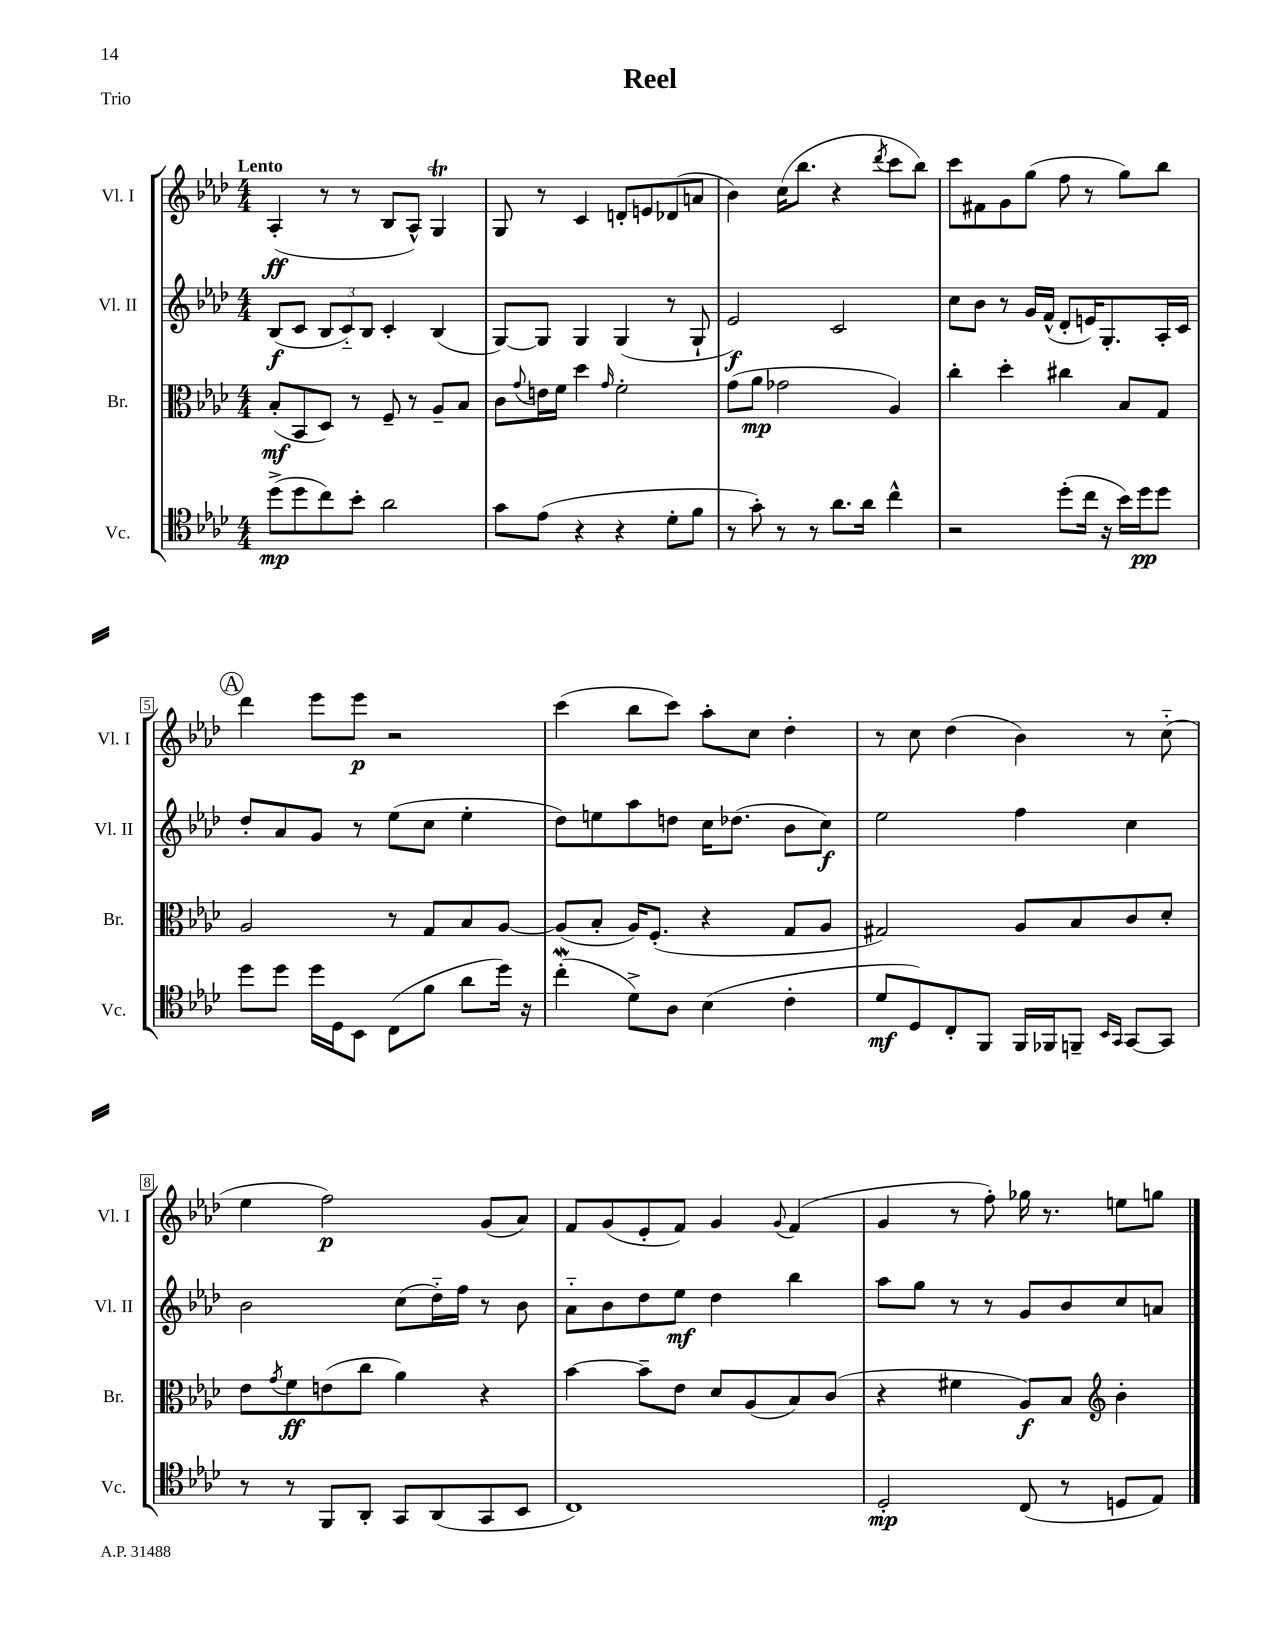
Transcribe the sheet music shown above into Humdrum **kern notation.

**kern	**dynam	**kern	**dynam	**kern	**dynam	**kern	**dynam
*part4	*part4	*part3	*part3	*part2	*part2	*part1	*part1
*staff4	*staff4	*staff3	*staff3	*staff2	*staff2	*staff1	*staff1
*I"Vc.	*	*I"Br.	*	*I"Vl. II	*	*I"Vl. I	*
*I'Vc.	*	*I'Br.	*	*I'Vl. II	*	*I'Vl. I	*
*clefC4	*	*clefC3	*	*clefG2	*	*clefG2	*
*k[b-e-a-d-]	*	*k[b-e-a-d-]	*	*k[b-e-a-d-]	*	*k[b-e-a-d-]	*
*M4/4	*	*M4/4	*	*M4/4	*	*M4/4	*
=1	=1	=1	=1	=1	=1	=1	=1
!	!	!	!	!	!	!LO:TX:a:B:t=Lento	!
(8dd-^\L	mp	(8B-'/L	mf	(8B-/L	f	(4A-'/	ff
8dd-\	.	8BB-/	.	8c/J	.	.	.
8cc\)	.	8D-/J)	.	12B-/L	.	8r	.
.	.	.	.	12c/)	.	.	.
8b-'\J	.	8r	.	.	.	8r	.
.	.	.	.	12B-/J	.	.	.
2a-\	.	8F~/	.	4c'/	.	8B-/L	.
.	.	8r	.	.	.	8A-^^/J)	.
.	.	8A-~/L	.	(4B-/	.	4Gt/	.
.	.	8B-/J	.	.	.	.	.
=2	=2	=2	=2	=2	=2	=2	=2
8g\L	.	8c\L	.	[8G/L)	.	8G/	.
.	.	8qqg/	.	.	.	.	.
(8e-\J	.	16en\L	.	8G/J]	.	8r	.
.	.	16f\JJ	.	.	.	.	.
4r	.	4dd-\	.	4G/	.	4c/	.
.	.	16qqg/	.	.	.	.	.
4r	.	2f'\	.	(4G/	.	8dn'/L	.
.	.	.	.	.	.	8en/	.
8d-'\L	.	.	.	8r	.	(8d-X/	.
8f\J	.	.	.	8G`/	.	8an/J	.
=3	=3	=3	=3	=3	=3	=3	=3
8r	.	(8g\L	.	2e-/)	f	4b-\)	.
8g'\)	.	8a-\J	mp	.	.	.	.
8r	.	2g-X\	.	.	.	(16cc\KL	.
.	.	.	.	.	.	8.bb-\J	.
8r	.	.	.	.	.	.	.
8.a-\L	.	.	.	2c/	.	4r	.
16a-\Jk	.	.	.	.	.	.	.
.	.	.	.	.	.	8qddd-/	.
4cc^^\	.	4A-/)	.	.	.	8ccc\L	.
.	.	.	.	.	.	8bb-\J)	.
=4	=4	=4	=4	=4	=4	=4	=4
2r	.	4cc'\	.	8cc\L	.	8ccc\L	.
.	.	.	.	8b-\J	.	8f#X\	.
.	.	4dd-'\	.	8r	.	8g\	.
.	.	.	.	16g/LL	.	(8gg\J	.
.	.	.	.	(16f^^/JJ	.	.	.
(8dd-'\L	.	4cc#X\	.	8d-'/L	.	8ff\	.
16cc\Jk	.	.	.	16en/K)	.	8r	.
16r	.	.	.	8.G'/	.	.	.
16b-\LL)	.	8B-/L	.	.	.	8gg\L)	.
16dd-\J	pp	.	.	.	.	.	.
8dd-\J	.	8G/J	.	16A-'/L	.	8bb-\J	.
.	.	.	.	16c/JJ	.	.	.
!!LO:LB:g=z
!!LO:REH:place=s1:t=A
=5	=5	=5	=5	=5	=5	=5	=5
8dd-\L	.	2A-/	.	8dd-'/L	.	4ddd-\	.
8dd-\J	.	.	.	8a-/	.	.	.
16dd-\LL	.	.	.	8g/J	.	8eee-\L	.
16D-\J	.	.	.	.	.	.	.
8BB-\J	.	.	.	8r	.	8eee-\J	p
(8C\L	.	8r	.	(8ee-\L	.	2r	.
8f\J	.	8G/L	.	8cc\J	.	.	.
8a-\L	.	8B-/	.	4ee-'\	.	.	.
16dd-\Jk)	.	[8A-/J	.	.	.	.	.
16r	.	.	.	.	.	.	.
=6	=6	=6	=6	=6	=6	=6	=6
(4ccW'\	.	(8A-/L]	.	8dd-\L)	.	(4ccc\	.
.	.	8B-'/J	.	8een\	.	.	.
8d-^\L)	.	16A-/KL)	.	8aa-\	.	8bb-\L	.
.	.	(8.F'/J	.	.	.	.	.
8A-\J	.	.	.	8ddn\J	.	8ccc\J)	.
(4B-\	.	4r	.	16cc\KL	.	8aa-'\L	.
.	.	.	.	(8.dd-X\J	.	.	.
.	.	.	.	.	.	8cc\J	.
4c'\	.	8G/L	.	8b-\L	.	4dd-'\	.
.	.	8A-/J	.	8cc\J)	f	.	.
=7	=7	=7	=7	=7	=7	=7	=7
8d-/L	mf	2G#X/)	.	2ee-\	.	8r	.
8D-/)	.	.	.	.	.	8cc\	.
8C'/	.	.	.	.	.	(4dd-\	.
8FF/J	.	.	.	.	.	.	.
16FF/LL	.	8A-/L	.	4ff\	.	4b-\)	.
16FF-X/J	.	.	.	.	.	.	.
8FFn~/J	.	8B-/	.	.	.	.	.
16qqBB-/LL	.	.	.	.	.	.	.
16qqGG/JJ	.	.	.	.	.	.	.
[8GG/L	.	8c/	.	4cc\	.	8r	.
8GG/J]	.	8d-'/J	.	.	.	(8cc\	.
!!LO:LB:g=z
=8	=8	=8	=8	=8	=8	=8	=8
8r	.	8e-\L	.	2b-\	.	4ee-\	.
.	.	8qg/	.	.	.	.	.
8r	.	8f\	ff	.	.	.	.
8FF/L	.	(8en\	.	.	.	2ff\)	p
8AA-'/J	.	8cc\J	.	.	.	.	.
8GG/L	.	4a-\)	.	(8cc\L	.	.	.
(8AA-/	.	.	.	16dd-\L)	.	.	.
.	.	.	.	16ff\JJ	.	.	.
8GG/	.	4r	.	8r	.	(8g/L	.
8BB-/J	.	.	.	8b-\	.	8a-/J)	.
=9	=9	=9	=9	=9	=9	=9	=9
1C)	.	[4b-\	.	8a-\L	.	8f/L	.
.	.	.	.	8b-\	.	(8g/	.
.	.	8b-~\L]	.	8dd-\	.	8e-'/	.
.	.	8e-\J	.	8ee-\J	mf	8f/J)	.
.	.	8d-/L	.	4dd-\	.	4g/	.
.	.	(8A-/	.	.	.	.	.
.	.	.	.	.	.	8qqg/	.
.	.	8B-/)	.	4bb-\	.	(4f/	.
.	.	(8c/J	.	.	.	.	.
=10	=10	=10	=10	=10	=10	=10	=10
2D-'/	mp	4r	.	8aa-\L	.	4g/	.
.	.	.	.	8gg\J	.	.	.
.	.	4f#X\	.	8r	.	8r	.
.	.	.	.	8r	.	8ff'\)	.
(8C/	.	8A-/L)	f	8g/L	.	16gg-X\	.
.	.	.	.	.	.	8.r	.
8r	.	8B-/J	.	8b-/	.	.	.
*	*	*clefG2	*	*	*	*	*
8Dn/L	.	4b-'\	.	8cc/	.	8een\L	.
8E-/J)	.	.	.	8an/J	.	8ggn\J	.
==	==	==	==	==	==	==	==
*-	*-	*-	*-	*-	*-	*-	*-
